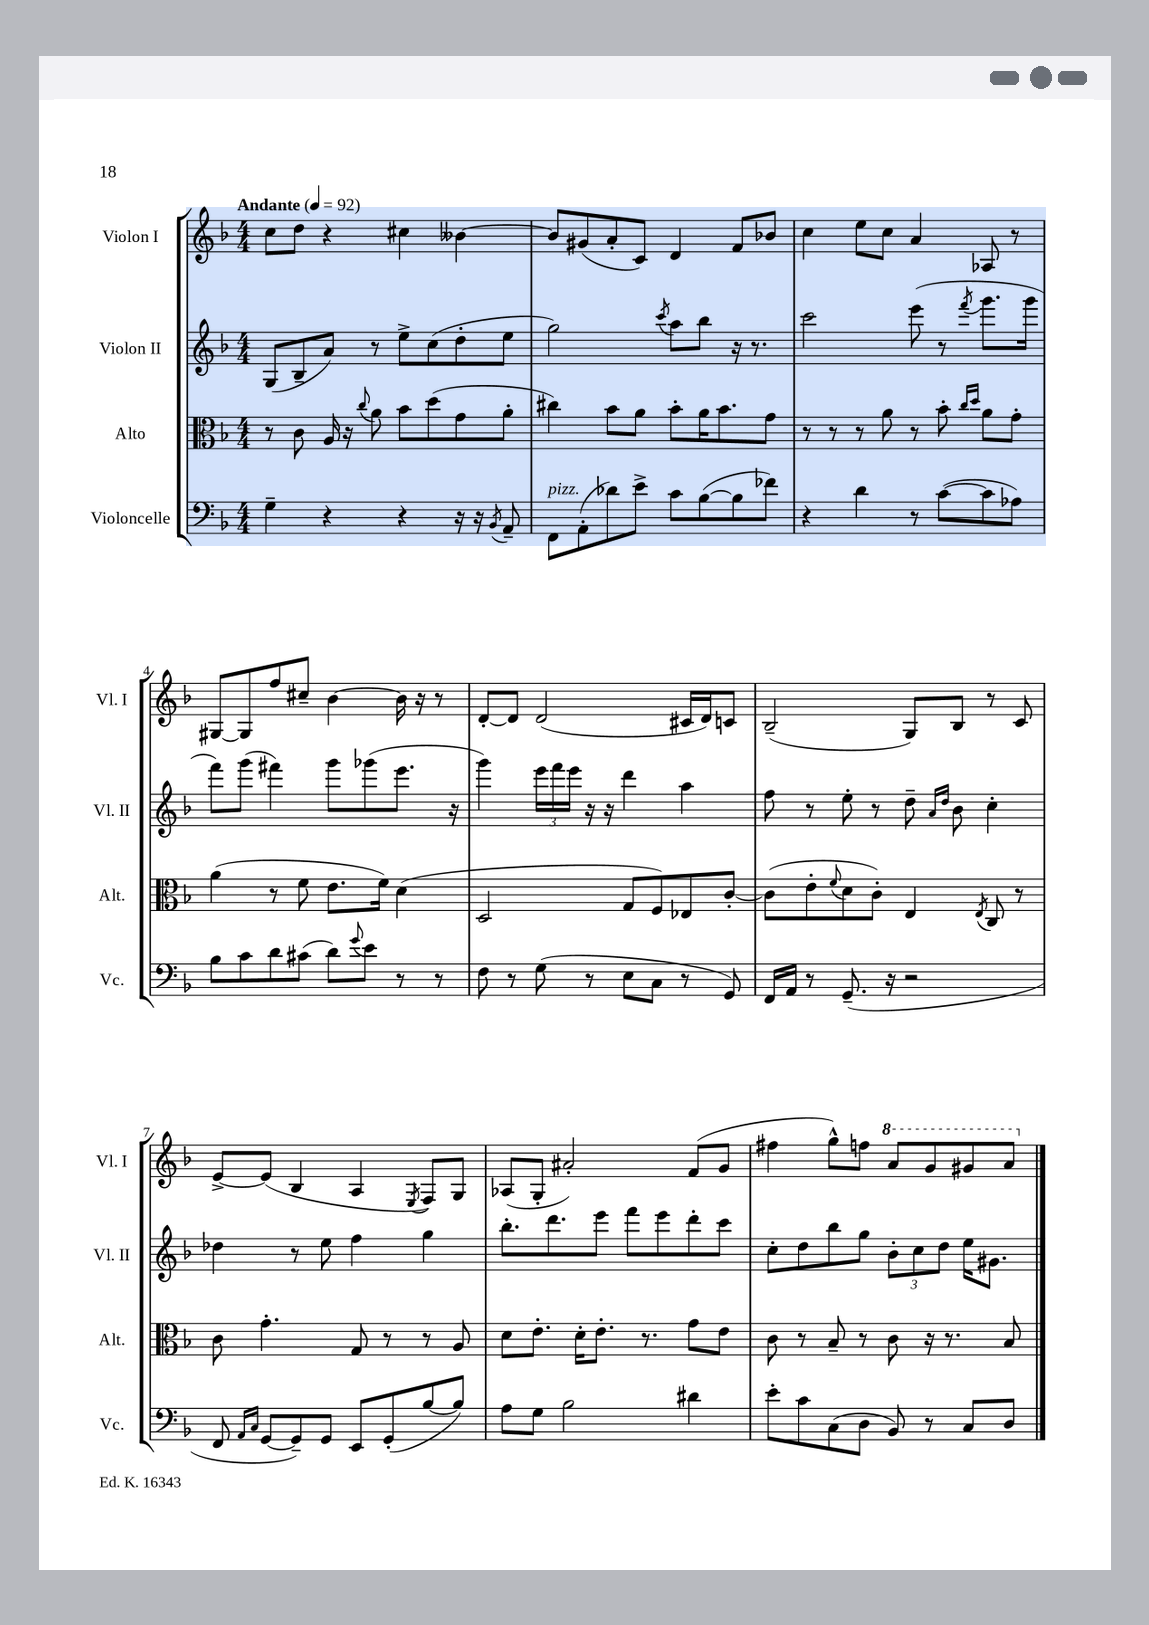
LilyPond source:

<<
\new StaffGroup <<
\new Staff = "s0" \with { instrumentName = "Violon I" shortInstrumentName = "Vl. I" } {
    \clef treble \key f \major \numericTimeSignature \time 4/4 \tempo "Andante" 4 = 92
    c''8 d''8 r4 cis''4 beses'4~ |
    beses'8 gis'8( a'8-. c'8) d'4 f'8 bes'8 |
    c''4 e''8 c''8 a'4 aes8 r8 |
    gis8~ gis8 f''8 cis''8-- bes'4~ bes'16 r16 r8 |
    d'8~-. d'8 d'2( cis'16 d'16) c'8 |
    bes2--( g8) bes8 r8 c'8 |
    e'8~-> e'8( bes4 a4 \acciaccatura { e8 } f8) g8 |
    aes8( g8-. ais'2-.) f'8( g'8 |
    fis''4 g''8-^) f''8 \ottava #1 a''8 g''8 gis''8 a''8 \ottava #0 \bar "|." |
}
\new Staff = "s1" \with { instrumentName = "Violon II" shortInstrumentName = "Vl. II" } {
    \clef treble \key f \major \numericTimeSignature \time 4/4
    g8( bes8-- a'8) r8 e''8-> c''8( d''8-. e''8 |
    g''2) \acciaccatura { c'''8 } a''8 bes''8 r16 r8. |
    c'''2 e'''8( r8 \acciaccatura { f'''8 } g'''8. g'''16 |
    f'''8) g'''8( fis'''4) g'''8 ges'''8( e'''8. r16 |
    g'''4) \tuplet 3/2 { e'''16 f'''16 e'''16 } r16 r16 d'''4 a''4 |
    f''8 r8 e''8-. r8 d''8-- \grace { a'16 d''16 } bes'8 c''4-. |
    des''4 r8 e''8 f''4 g''4 |
    bes''8.-. d'''8. e'''8 f'''8 e'''8 d'''8-. c'''8 |
    c''8-. d''8 bes''8 g''8 \tuplet 3/2 { bes'8-. c''8 d''8 } e''16 gis'8. \bar "|." |
}
\new Staff = "s2" \with { instrumentName = "Alto" shortInstrumentName = "Alt." } {
    \clef alto \key f \major \numericTimeSignature \time 4/4
    r8 c'8 a16 r16 \appoggiatura { c''8 } a'8 bes'8 d''8( g'8 a'8-. |
    cis''4) bes'8 a'8 bes'8-. a'16 bes'8. g'8 |
    r8 r8 r8 a'8 r8 bes'8-. \grace { c''16 d''16 } a'8 g'8-. |
    a'4( r8 f'8 e'8. f'16) d'4( |
    d2 g8 f8) ees8 c'8~-. |
    c'8( e'8-. \appoggiatura { f'8 } d'8 c'8-.) e4 \acciaccatura { e8 } c8 r8 |
    c'8 g'4.-. g8 r8 r8 a8 |
    d'8 e'8.-. d'16-. e'8.-. r8. g'8 e'8 |
    c'8 r8 bes8-- r8 c'8 r16 r8. bes8 \bar "|." |
}
\new Staff = "s3" \with { instrumentName = "Violoncelle" shortInstrumentName = "Vc." } {
    \clef bass \key f \major \numericTimeSignature \time 4/4
    g4-- r4 r4 r16 r16 \acciaccatura { bes,8 } a,8-- |
    f,8^\markup { \italic "pizz." } a,8-.( des'8) e'8-> c'8 bes8~( bes8 fes'8) |
    r4 d'4 r8 c'8~( c'8 aes8) |
    bes8 c'8 d'8 cis'8( d'8) \appoggiatura { g'8 } e'8 r8 r8 |
    f8 r8 g8( r8 e8 c8 r8 g,8) |
    f,16 a,16 r8 g,8.--( r16 r2 |
    f,8 \grace { a,16 c16 } g,8~ g,8--) g,8 e,8 g,8-.( bes8~ bes8) |
    a8 g8 bes2 dis'4 |
    e'8-. c'8 c8( d8 bes,8) r8 c8 d8 \bar "|." |
}
>>
>>
